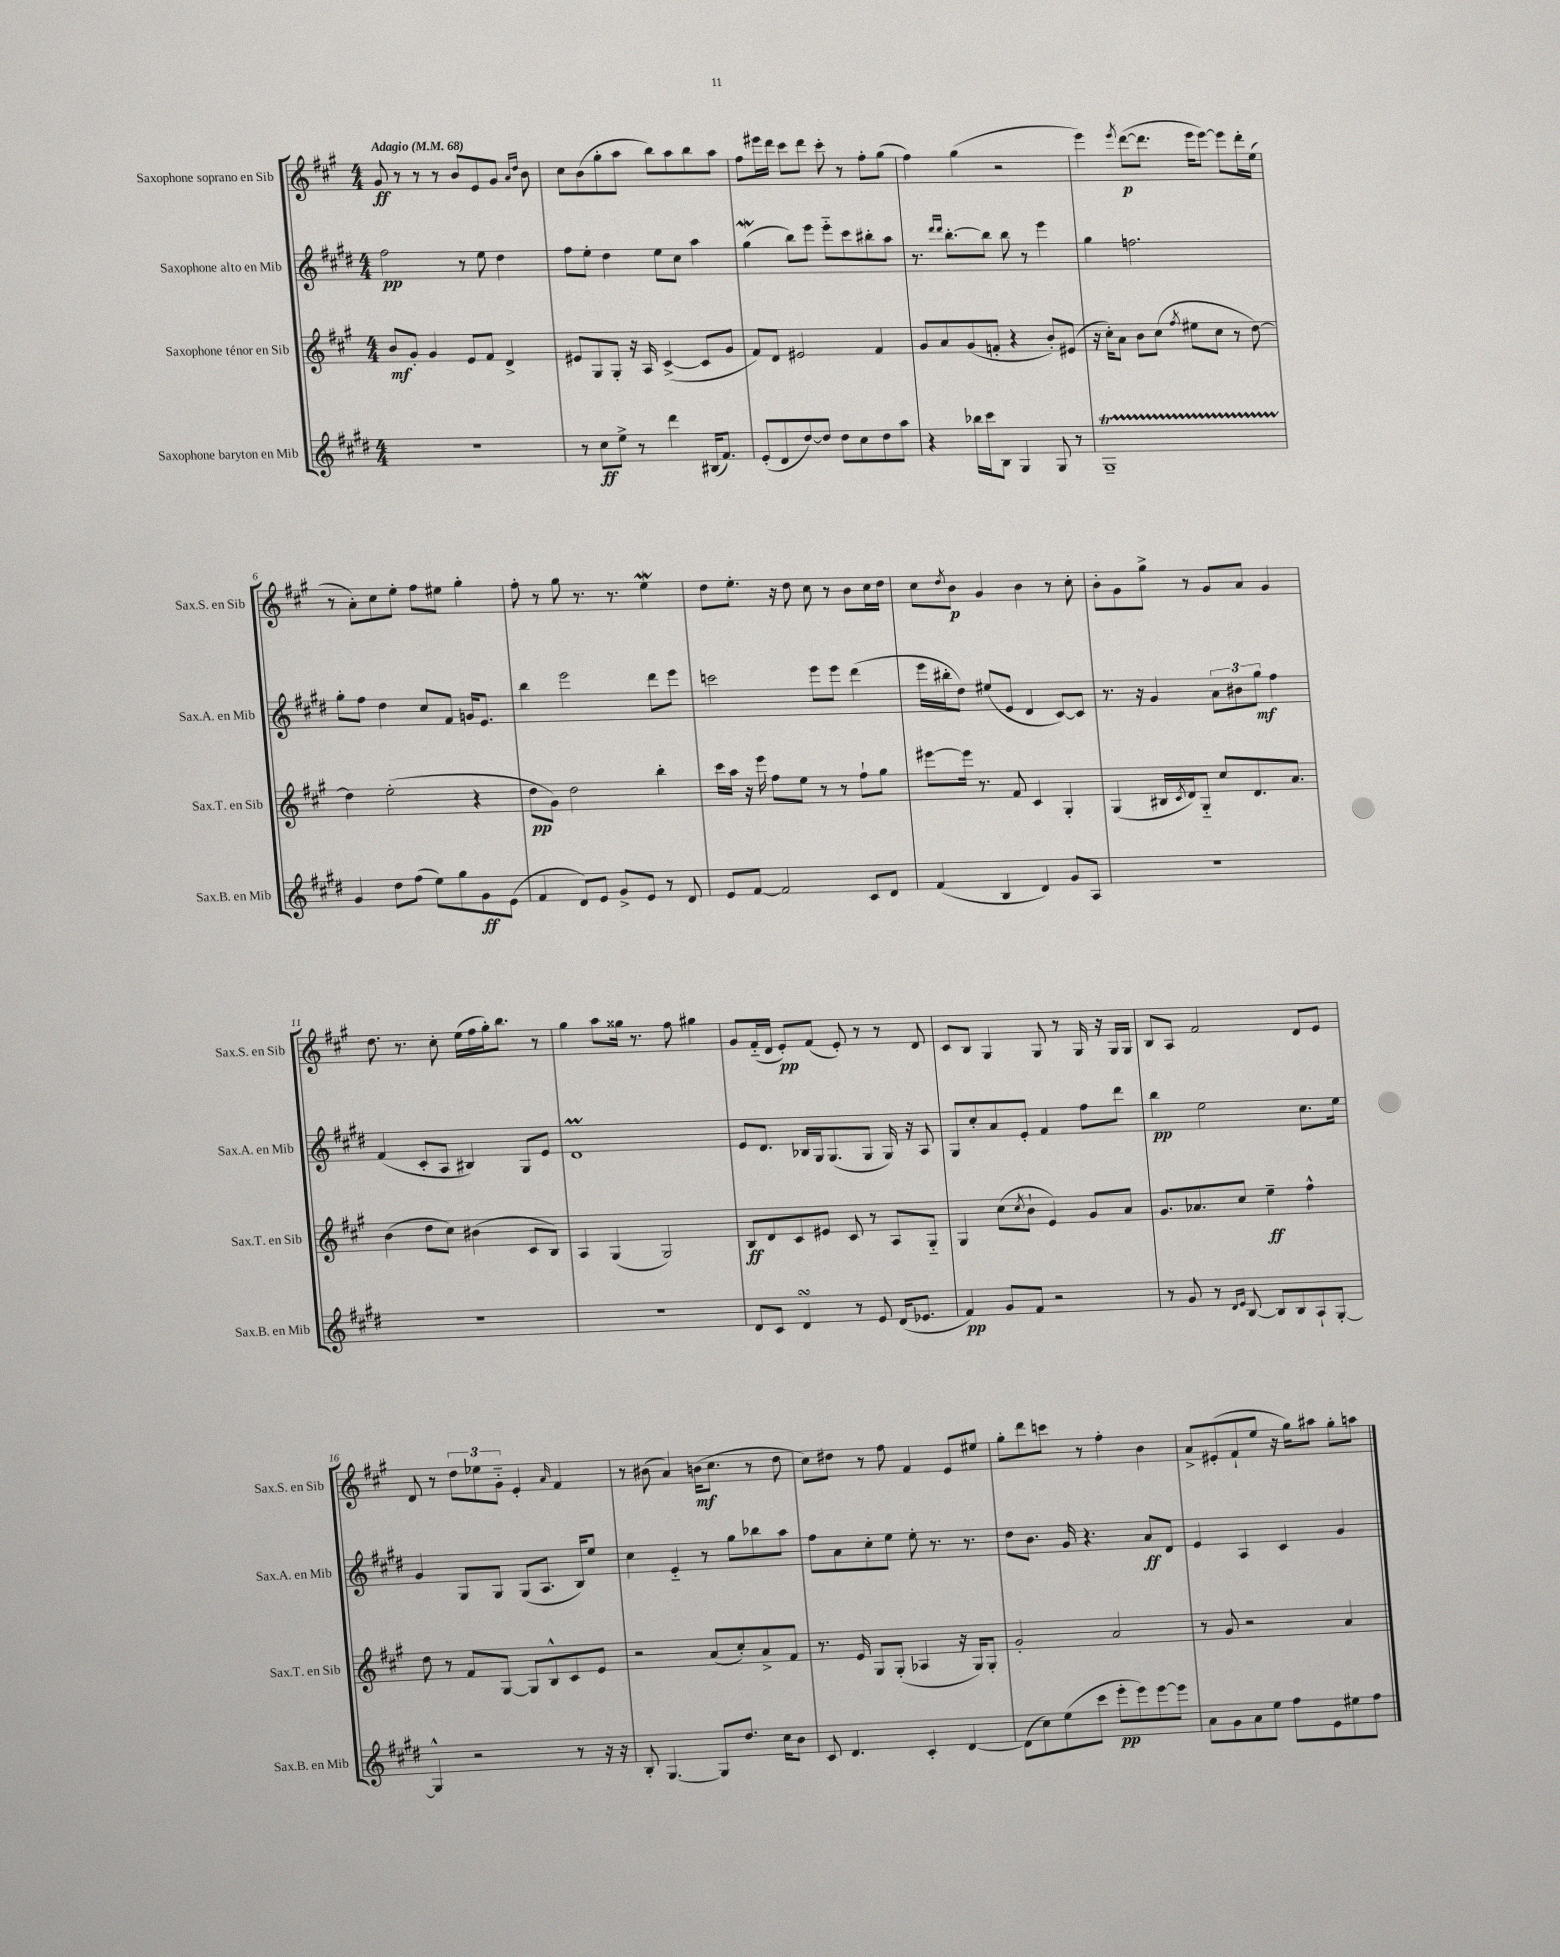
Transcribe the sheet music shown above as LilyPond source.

<<
\new StaffGroup <<
\new Staff = "s0" \with { instrumentName = "Saxophone soprano en Sib" shortInstrumentName = "Sax.S. en Sib" } {
    \clef treble \key a \major \numericTimeSignature \time 4/4 \tempo "Adagio" 4 = 68
    gis'8\ff r8 r8 r8 b'8 e'8 gis'8 \grace { a'16 d''16 } b'8 |
    cis''8 b'8( gis''8-. a''8 b''8) a''8 b''8 a''8 |
    fis''8 eis'''16 d'''16 cis'''8 d'''8 cis'''8-. r8 fis''8-. gis''8( |
    fis''4) gis''4( r2 |
    e'''4) \acciaccatura { e'''8 } d'''8~\p( d'''8. e'''16 e'''8~) e'''8 d'''16-. e''16( |
    r8 a'8-.) cis''8 e''8-. fis''8 eis''8 gis''4-. |
    fis''8-. r8 gis''8 r8. r8. e''4\mordent |
    d''8 e''8.-. r16 d''8 cis''8 r8 b'8 cis''16 d''16 |
    cis''8 \acciaccatura { d''8 } b'8\p gis'4 b'4 r8 cis''8-. |
    b'8-. gis'8 gis''8-> r8 gis'8 a'8 gis'4 |
    d''8. r8. cis''8-. e''16( fis''16 gis''16-.) b''8. r8 |
    gis''4 a''8 gisis''16 r8. fis''8 gis''4 |
    gis'8 fis'16-_( d'16 e'8-.\pp) fis'8( e'8-.) r8 r8 d'8 |
    cis'8 b8 gis4 gis8 r8 gis16 r16 gis16 gis16 |
    b8 a8 fis'2 d'8 e'8 |
    d'8 r8 \tuplet 3/2 { d''8 ees''8 gis'8-_ } e'4-. \grace { a'16 } fis'4 |
    r8 bis'8( a'4) b'16\mf( cis''8. r8 d''8 |
    cis''8) dis''8 r8 fis''8 fis'4 e'8 eis''8 |
    gis''8-. d'''8 c'''8 r8 fis''4-. b'4 |
    a'8-> eis'8-.( fis'8-! e''8 r16 gis''16) ais''8 gis''8-. a''8 \bar "|." |
}
\new Staff = "s1" \with { instrumentName = "Saxophone alto en Mib" shortInstrumentName = "Sax.A. en Mib" } {
    \clef treble \key e \major \numericTimeSignature \time 4/4
    fis''2\pp r8 e''8 dis''4 |
    fis''8 e''8-. dis''4 e''8 cis''8 a''4 |
    gis''4\mordent( b''8) e'''8 e'''8-_ cis'''8 bis''8-. a''8 |
    r8. \grace { dis'''16 dis'''16 } b''8.~-. b''8 b''8 r8 e'''4 |
    gis''4 f''2. |
    gis''8-. fis''8 dis''4 cis''8 fis'8 g'16 e'8. |
    b''4 e'''2 dis'''8 e'''8 |
    c'''2 e'''8 e'''8 dis'''4( |
    e'''16 bis''16-. dis''8) eis''8( e'8 dis'4 cis'8~) cis'8 |
    r8. r16 gis'4 \tuplet 3/2 { a'8 bis'8 gis''8\mf } fis''4 |
    fis'4( cis'8-. a8 bis4) gis8 e'8 |
    dis'1\prall |
    e'8 dis'8. bes16 gis16 gis8.( gis8 gis16) r16 a8 |
    gis8 cis''8-. a'8 e'8-. fis'4 fis''8 dis'''8 |
    b''4\pp e''2 cis''8. e''16 |
    gis'4 gis8 gis8 gis8( a8. b16) e''8 |
    cis''4 e'4-_ r8 gis''8 bes''8 a''8 |
    fis''8 a'8 cis''8-. e''8 e''8-. r8. r8. |
    dis''8 b'8. gis'16 r4. a'8\ff dis'8 |
    e'4 a4 cis'4 gis'4 \bar "|." |
}
\new Staff = "s2" \with { instrumentName = "Saxophone ténor en Sib" shortInstrumentName = "Sax.T. en Sib" } {
    \clef treble \key a \major \numericTimeSignature \time 4/4
    b'8\mf gis'8-. gis'4 e'8 fis'8 d'4-> |
    eis'8 gis8 gis8-. r16 a16 cis'4~->( cis'8 gis'8 |
    fis'8) d'8 eis'2 fis'4 |
    gis'8 a'8 gis'8( f'8-. r4 b'8-.) eis'8( |
    r16 cis''16-.) a'8 b'8 cis''8( \acciaccatura { fis''8 } eis''8 cis''8 r8 d''8~) |
    d''4 e''2-.( r4 |
    d''8\pp gis'8) d''2 b''4-. |
    cis'''16 a''16 r16 e'''16 fis''8 e''8 r8 r8 fis''8-! gis''8 |
    eis'''8~ eis'''16 r8. fis'8 cis'4 gis4-. |
    gis4( bis16 \acciaccatura { cis'8 } d'16) gis8-_ cis''8 d'8. a'8. |
    b'4( d''8 cis''8) bis'4( cis'8 b8) |
    a4 gis4( gis2) |
    b8\ff d'8 cis'8 eis'8 cis'8 r8 a8 gis8-_ |
    gis4 cis''8( \acciaccatura { cis''8 } b'8-! e'4) gis'8 a'8 |
    gis'8. aes'8. cis''8 e''4--\ff fis''4-^ |
    d''8 r8 fis'8 gis8~ gis8 b8-^ cis'8 e'8 |
    r2 a'8( cis''8-.) a'8-> fis'8 |
    r8. e'16 gis8 gis8-.( aes4 r16 gis16) gis8-. |
    gis'2-. a'2 |
    r8 gis'8 r2 a'4 \bar "|." |
}
\new Staff = "s3" \with { instrumentName = "Saxophone baryton en Mib" shortInstrumentName = "Sax.B. en Mib" } {
    \clef treble \key e \major \numericTimeSignature \time 4/4
    R1 |
    r8 cis''8\ff e''8-> r8 dis'''4 bis16( fis'8.) |
    e'8-.( dis'8 dis''8~) dis''8 dis''8 cis''8 dis''8 a''8 |
    r4 bes''16 cis'''16 b8 gis4 gis8 r8 |
    gis1--\startTrillSpan |
    gis'4\stopTrillSpan dis''8 fis''8( e''8) gis''8 gis'8\ff e'8( |
    fis'4 dis'8) e'8 gis'8-> e'8 r8 dis'8 |
    e'8 fis'8~ fis'2 cis'8 dis'8 |
    fis'4( b4 dis'4) gis'8 a8 |
    R1 |
    R1 |
    R1 |
    dis'8 cis'8 dis'4\turn r8 e'8 dis'16( ees'8. |
    fis'4\pp) gis'8 fis'8 r2 |
    r8 gis'8 r8 \grace { dis'16 e'16 } b8~ b8 b8 a8-! gis8~-. |
    gis4-^ r2 r8 r16 r16 |
    b8-. gis4.~ gis8 dis''8. cis''16 b'8 |
    cis'8 dis'4. cis'4-. dis'4~ |
    dis'8( cis''8) e''8( cis'''8 e'''8-.\pp e'''8) e'''8~ e'''8 |
    a'8 gis'8 a'8 e''8 fis''8 e'8 eis''8 fis''8 \bar "|." |
}
>>
>>
